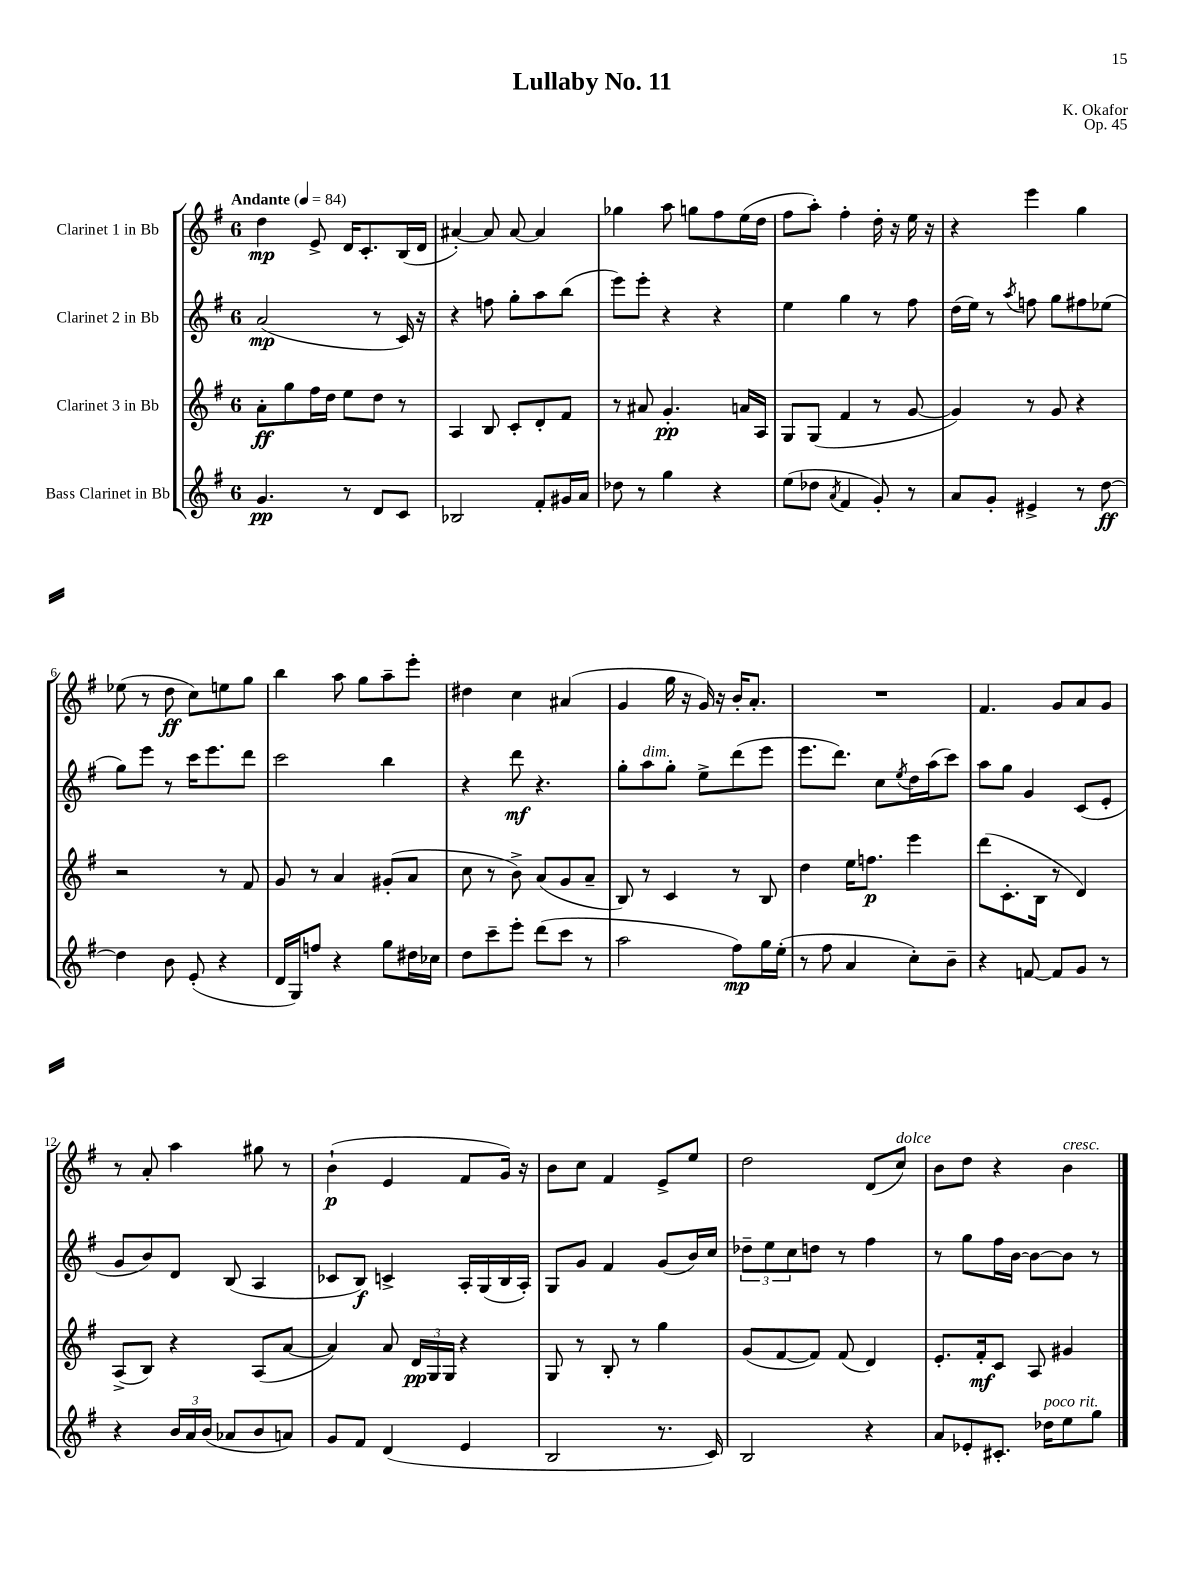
\header { title = "Lullaby No. 11" composer = "K. Okafor" opus = "Op. 45" }
<<
\new StaffGroup <<
\new Staff = "s0" \with { instrumentName = "Clarinet 1 in Bb" } {
    \clef treble \key g \major \once \override Staff.TimeSignature.style = #'single-digit \time 6/8 \tempo "Andante" 4 = 84
    d''4\mp e'8-> d'16 c'8.-. b16( d'16 |
    ais'4~-.) ais'8 ais'8~ ais'4 |
    ges''4 a''8 g''8 fis''8 e''16( d''16 |
    fis''8 a''8-.) fis''4-. d''16-. r16 e''16 r16 |
    r4 e'''4 g''4 |
    ees''8( r8 d''8\ff c''8) e''8 g''8 |
    b''4 a''8 g''8 a''8-- e'''8-. |
    dis''4 c''4 ais'4( |
    g'4 g''16 r16 g'16) r16 b'16-. a'8.-. |
    R2. |
    fis'4. g'8 a'8 g'8 |
    r8 a'8-. a''4 gis''8 r8 |
    b'4-!\p( e'4 fis'8 g'16) r16 |
    b'8 c''8 fis'4 e'8-> e''8 |
    d''2 d'8( c''8^\markup { \italic "dolce" }) |
    b'8 d''8 r4 b'4^\markup { \italic "cresc." } \bar "|." |
}
\new Staff = "s1" \with { instrumentName = "Clarinet 2 in Bb" } {
    \clef treble \key g \major \once \override Staff.TimeSignature.style = #'single-digit \time 6/8
    a'2\mp( r8 c'16) r16 |
    r4 f''8 g''8-. a''8 b''8( |
    e'''8) e'''8-. r4 r4 |
    e''4 g''4 r8 fis''8 |
    d''16( e''16) r8 \acciaccatura { a''8 } f''8 g''8 fis''8 ees''8( |
    g''8) e'''8 r8 c'''16 e'''8. d'''8 |
    c'''2 b''4 |
    r4 d'''8\mf r4. |
    g''8-. a''8^\markup { \italic "dim." } g''8-. e''8-> d'''8( e'''8 |
    e'''8. d'''8.) c''8 \acciaccatura { e''8 } d''16 a''16( c'''8) |
    a''8 g''8 g'4 c'8( e'8-. |
    g'8 b'8) d'8 b8( a4 |
    ces'8 b8\f) c'4-> a16-. g16( b16 a16-.) |
    g8 g'8 fis'4 g'8( b'16) c''16 |
    \tuplet 3/2 { des''8-- e''8 c''8 } d''8 r8 fis''4 |
    r8 g''8 fis''16 b'16~ b'8~ b'8 r8 \bar "|." |
}
\new Staff = "s2" \with { instrumentName = "Clarinet 3 in Bb" } {
    \clef treble \key g \major \once \override Staff.TimeSignature.style = #'single-digit \time 6/8
    a'8-.\ff g''8 fis''16 d''16 e''8 d''8 r8 |
    a4 b8 c'8-. d'8-. fis'8 |
    r8 ais'8 g'4.-.\pp a'16 a16 |
    g8 g8( fis'4 r8 g'8~ |
    g'4) r8 g'8 r4 |
    r2 r8 fis'8 |
    g'8 r8 a'4 gis'8-.( a'8 |
    c''8 r8 b'8->) a'8( g'8 a'8-- |
    b8) r8 c'4 r8 b8 |
    d''4 e''16 f''8.\p e'''4 |
    d'''8( c'8.-. b16 r8 d'4) |
    a8->( b8) r4 a8( a'8~ |
    a'4) a'8 \tuplet 3/2 { d'16\pp g16 g16 } r4 |
    g8 r8 b8-. r8 g''4 |
    g'8( fis'8~ fis'8) fis'8( d'4) |
    e'8.-. fis'16-.\mf c'8 a8 gis'4 \bar "|." |
}
\new Staff = "s3" \with { instrumentName = "Bass Clarinet in Bb" } {
    \clef treble \key g \major \once \override Staff.TimeSignature.style = #'single-digit \time 6/8
    g'4.\pp r8 d'8 c'8 |
    bes2 fis'8-. gis'16 a'16 |
    des''8 r8 g''4 r4 |
    e''8( des''8 \acciaccatura { a'8 } fis'4 g'8-.) r8 |
    a'8 g'8-. eis'4-> r8 d''8~\ff |
    d''4 b'8 e'8-.( r4 |
    d'16 g16) f''8 r4 g''8 dis''16 ces''16 |
    d''8 c'''8-- e'''8-. d'''8( c'''8 r8 |
    a''2 fis''8\mp) g''16 e''16-.( |
    r8 fis''8 a'4 c''8-.) b'8-- |
    r4 f'8~ f'8 g'8 r8 |
    r4 \tuplet 3/2 { b'16 a'16 b'16( } aes'8 b'8 a'8) |
    g'8 fis'8 d'4( e'4 |
    b2 r8. c'16) |
    b2 r4 |
    a'8 ees'8-. cis'8.-. des''16^\markup { \italic "poco rit." } e''8 g''8 \bar "|." |
}
>>
>>
